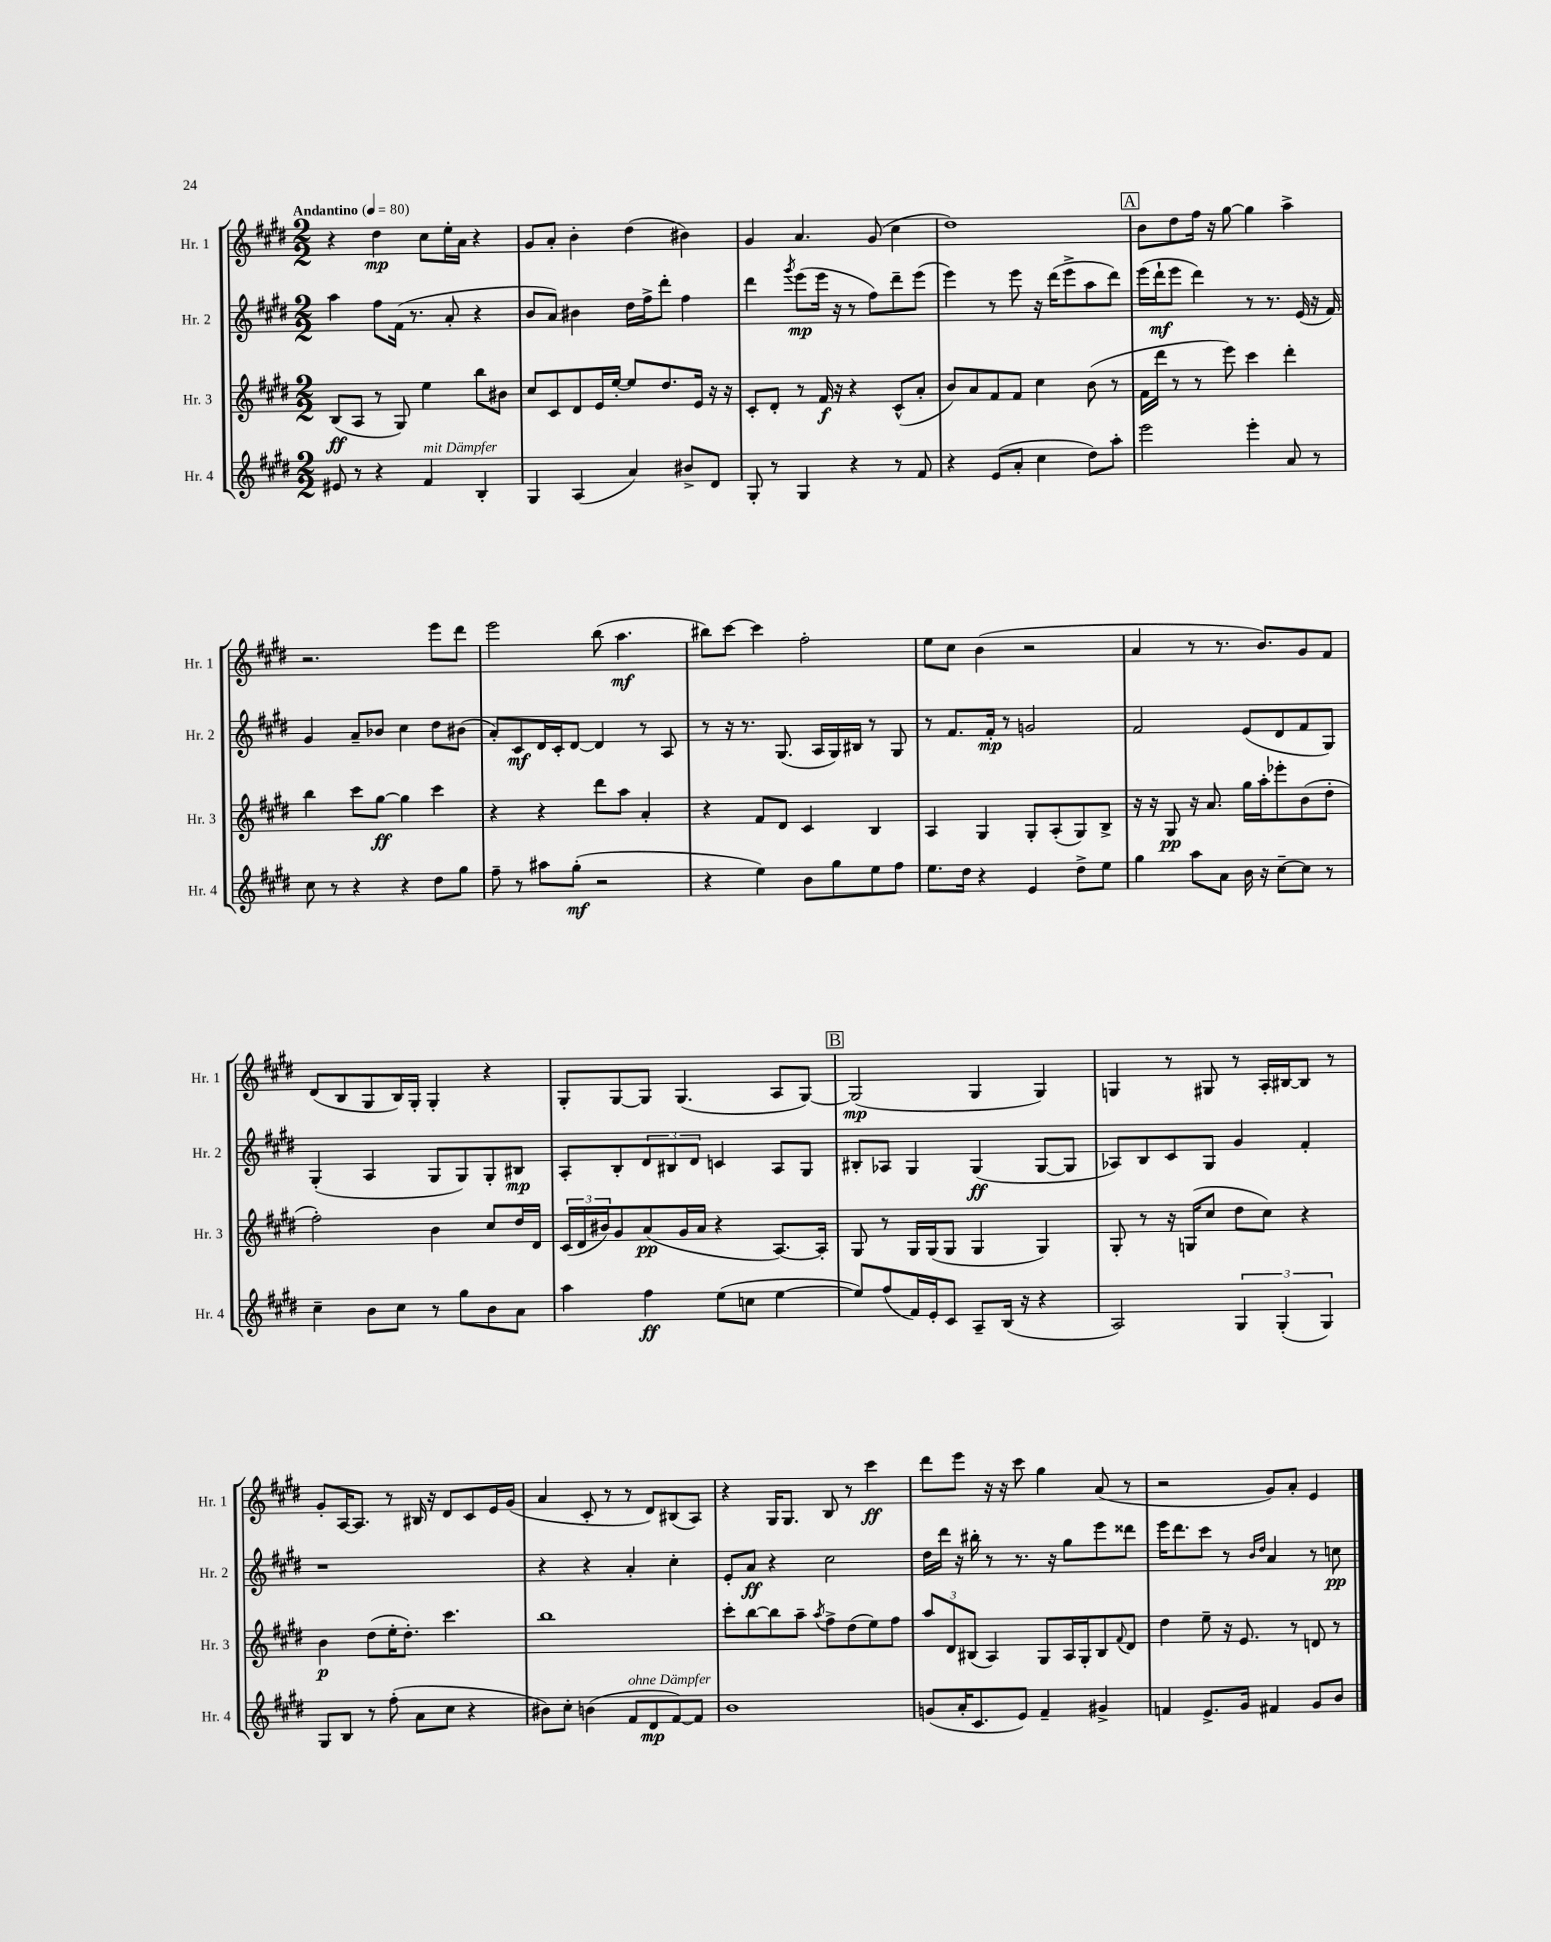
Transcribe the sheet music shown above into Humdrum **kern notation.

**kern	**dynam	**kern	**dynam	**kern	**dynam	**kern	**dynam
*part4	*part4	*part3	*part3	*part2	*part2	*part1	*part1
*staff4	*staff4	*staff3	*staff3	*staff2	*staff2	*staff1	*staff1
*I"Hr. 4	*	*I"Hr. 3	*	*I"Hr. 2	*	*I"Hr. 1	*
*I'Hr. 4	*	*I'Hr. 3	*	*I'Hr. 2	*	*I'Hr. 1	*
*clefG2	*	*clefG2	*	*clefG2	*	*clefG2	*
*k[f#c#g#d#]	*	*k[f#c#g#d#]	*	*k[f#c#g#d#]	*	*k[f#c#g#d#]	*
*M2/2	*	*M2/2	*	*M2/2	*	*M2/2	*
*MM80	*	*MM80	*	*MM80	*	*MM80	*
=1	=1	=1	=1	=1	=1	=1	=1
!	!	!	!	!	!	!LO:TX:a:B:t=Andantino	!
8e#X/	.	(8B/L	ff	4aa\	.	4r	.
8r	.	8A/J	.	.	.	.	.
4r	.	8r	.	8ff#\L	.	4dd#\	mp
.	.	8G#/)	.	(16f#\Jk	.	.	.
.	.	.	.	8.r	.	.	.
!LO:TX:a:i:t=mit Dämpfer	!	!	!	!	!	!	!
4f#/	.	4ee\	.	.	.	8cc#\L	.
.	.	.	.	8a'/	.	16ee'\L	.
.	.	.	.	.	.	16a\JJ	.
4B'/	.	8bb\L	.	4r	.	4r	.
.	.	8b#X\J	.	.	.	.	.
=2	=2	=2	=2	=2	=2	=2	=2
4G#/	.	8cc#/L	.	8b/L	.	8g#/L	.
.	.	8c#/	.	8a/J)	.	8a'/J	.
(4A/	.	8d#/	.	4b#X\	.	4b'\	.
.	.	16e/L	.	.	.	.	.
.	.	[16ee'/JJ	.	.	.	.	.
4a/)	.	8ee/L]	.	16dd#\LL	.	(4dd#\	.
.	.	.	.	16ff#^\J	.	.	.
.	.	8.dd#/	.	8ddd#'\J	.	.	.
8b#X^/L	.	.	.	4ff#\	.	4b#X\)	.
.	.	16e/Jk	.	.	.	.	.
8d#/J	.	16r	.	.	.	.	.
.	.	16r	.	.	.	.	.
=3	=3	=3	=3	=3	=3	=3	=3
8G#'/	.	8c#'/L	.	4ddd#\	.	4g#/	.
8r	.	8d#'/J	.	.	.	.	.
.	.	.	.	8qggg#/	.	.	.
4G#/	.	8r	.	(8eee\L	mp	4.a/	.
.	.	16f#/	f	16eee\Jk	.	.	.
.	.	16r	.	16r	.	.	.
4r	.	4r	.	8r	.	.	.
.	.	.	.	8ff#\L)	.	(8g#/	.
8r	.	(8c#^^/L	.	8ddd#~\	.	4cc#\	.
8f#/	.	8a'/J	.	(8eee\J	.	.	.
=4	=4	=4	=4	=4	=4	=4	=4
4r	.	8b/L)	.	4eee\)	.	1dd#)	.
.	.	8a/	.	.	.	.	.
(8e/L	.	8f#/	.	8r	.	.	.
8a'/J	.	8f#/J	.	8eee\	.	.	.
4cc#\	.	4cc#\	.	16r	.	.	.
.	.	.	.	(16ddd#\KL	.	.	.
.	.	.	.	8eee^\	.	.	.
8dd#\L)	.	(8b\	.	8aa\	.	.	.
8aa'\J	.	8r	.	8ddd#\J)	.	.	.
!!LO:REH:place=s1:t=A
=5	=5	=5	=5	=5	=5	=5	=5
2eee\	.	16f#\LL	.	(16eee\LL	.	8b\L	.
.	.	16ddd#\JJ	.	16ddd#`\J	mf	.	.
.	.	8r	.	8eee\J	.	8dd#\	.
.	.	8r	.	4ddd#\)	.	16ff#\Jk	.
.	.	.	.	.	.	16r	.
.	.	8eee\)	.	.	.	[8gg#\	.
4eee'\	.	4ccc#\	.	8r	.	4gg#\]	.
.	.	.	.	8.r	.	.	.
8a/	.	4ddd#'\	.	.	.	4aa^\	.
.	.	.	.	(16e/	.	.	.
8r	.	.	.	16r	.	.	.
.	.	.	.	16f#/)	.	.	.
!!LO:LB:g=z
=6	=6	=6	=6	=6	=6	=6	=6
8cc#\	.	4bb\	.	4g#/	.	2.r	.
8r	.	.	.	.	.	.	.
4r	.	8ccc#\L	.	8a~/L	.	.	.
.	.	[8gg#\J	ff	8b-X/J	.	.	.
4r	.	4gg#\]	.	4cc#\	.	.	.
8dd#\L	.	4ccc#\	.	8dd#\L	.	8eee\L	.
8gg#\J	.	.	.	(8b#X\J	.	8ddd#\J	.
=7	=7	=7	=7	=7	=7	=7	=7
8ff#~\	.	4r	.	8a'/L)	.	2eee\	.
8r	.	.	.	8c#/	mf	.	.
8aa#X\L	.	4r	.	16d#/L	.	.	.
.	.	.	.	16c#'/J	.	.	.
(8gg#'\J	mf	.	.	[8d#/J	.	.	.
2r	.	8ddd#\L	.	4d#/]	.	(8bb\	.
.	.	8aa\J	.	.	.	4.aa\	mf
.	.	4a'/	.	8r	.	.	.
.	.	.	.	8A/	.	.	.
=8	=8	=8	=8	=8	=8	=8	=8
4r	.	4r	.	8r	.	8bb#X\L)	.
.	.	.	.	16r	.	[8ccc#\J	.
.	.	.	.	8.r	.	.	.
4ee\)	.	8f#/L	.	.	.	4ccc#\]	.
.	.	8d#/J	.	(8.G#/	.	.	.
8b\L	.	4c#/	.	.	.	2ff#'\	.
.	.	.	.	16A/LL	.	.	.
8gg#\	.	.	.	16G#/)	.	.	.
.	.	.	.	16B#X/JJ	.	.	.
8ee\	.	4B/	.	8r	.	.	.
8ff#\J	.	.	.	8G#/	.	.	.
=9	=9	=9	=9	=9	=9	=9	=9
8.ee\L	.	4A/	.	8r	.	8ee\L	.
.	.	.	.	8.f#/L	.	8cc#\J	.
16dd#\Jk	.	.	.	.	.	.	.
4r	.	4G#/	.	.	.	(4b\	.
.	.	.	.	16f#'/Jk	mp	.	.
.	.	.	.	8r	.	.	.
4e/	.	8G#'/L	.	2gn/	.	2r	.
.	.	(8A'/	.	.	.	.	.
8dd#^\L	.	8G#/)	.	.	.	.	.
8ee\J	.	8B^/J	.	.	.	.	.
=10	=10	=10	=10	=10	=10	=10	=10
4gg#\	.	16r	.	2f#/	.	4a/	.
.	.	16r	.	.	.	.	.
.	.	8G#/	pp	.	.	.	.
8aa\L	.	16r	.	.	.	8r	.
.	.	8.a/	.	.	.	.	.
8a\J	.	.	.	.	.	8.r	.
16b\	.	16gg#\LL	.	(8e/L	.	.	.
16r	.	16aa'\J	.	.	.	8.b/L)	.
[8cc#~\L	.	8eee-X'\	.	8d#/	.	.	.
8cc#\J]	.	(8b\	.	8f#/	.	8g#/	.
8r	.	8dd#'\J	.	8G#/J)	.	8f#/J	.
!!LO:LB:g=z
=11	=11	=11	=11	=11	=11	=11	=11
4cc#~\	.	2ff#'\)	.	(4G#'/	.	(8d#/L	.
.	.	.	.	.	.	8B/	.
8b\L	.	.	.	4A/	.	8G#/	.
8cc#\J	.	.	.	.	.	16B/L)	.
.	.	.	.	.	.	16G#'/JJ	.
8r	.	4b\	.	8G#/L	.	4G#'/	.
8gg#\L	.	.	.	8G#/)	.	.	.
8b\	.	8cc#/L	.	8G#'/	.	4r	.
8a\J	.	16dd#/L	.	8B#X/J	mp	.	.
.	.	16d#/JJ	.	.	.	.	.
=12	=12	=12	=12	=12	=12	=12	=12
4aa\	.	(24c#/LL	.	8A'/L	.	8G#'/L	.
.	.	24d#/	.	.	.	.	.
.	.	24b#X/J)	.	.	.	.	.
.	.	8g#/	.	8B'/	.	[8G#/	.
4ff#\	ff	(8a/	pp	12d#/	.	8G#/J]	.
.	.	.	.	12B#X/	.	.	.
.	.	16g#/L	.	.	.	(4.G#/	.
.	.	.	.	12d#/J	.	.	.
.	.	16a/JJ	.	.	.	.	.
(8ee\L	.	4r	.	4cn/	.	.	.
8ccn\J	.	.	.	.	.	.	.
[4ee\	.	[8.A/L)	.	8A/L	.	8A/L	.
.	.	.	.	8G#/J	.	[8G#/J)	.
.	.	16A'/Jk]	.	.	.	.	.
!!LO:REH:place=s1:t=B
=13	=13	=13	=13	=13	=13	=13	=13
8ee/L])	.	8G#/	.	8B#X'/L	.	(2G#/]	mp
(8ff#/	.	8r	.	8A-X/J	.	.	.
16f#/L)	.	16G#/LL	.	4G#/	.	.	.
16e'/J	.	(16G#/J	.	.	.	.	.
8c#/J	.	8G#/J	.	.	.	.	.
8A~/L	.	4G#/	.	(4G#/	ff	4G#/	.
(16B/Jk	.	.	.	.	.	.	.
16r	.	.	.	.	.	.	.
4r	.	4G#/)	.	[8G#/L	.	4G#/)	.
.	.	.	.	8G#/J]	.	.	.
=14	=14	=14	=14	=14	=14	=14	=14
2A/)	.	8G#'/	.	8A-X/L)	.	4Gn/	.
.	.	8r	.	8B/	.	.	.
.	.	16r	.	8c#/	.	8r	.
.	.	(16Gn/KL	.	.	.	.	.
.	.	8cc#/J	.	8G#/J	.	8G#X/	.
6G#/	.	8dd#\L	.	4g#/	.	8r	.
.	.	8cc#\J)	.	.	.	16A'/LL	.
(6G#'/	.	.	.	.	.	.	.
.	.	.	.	.	.	[16B#X/J	.
.	.	4r	.	4f#'/	.	8B#/J]	.
6G#/)	.	.	.	.	.	.	.
.	.	.	.	.	.	8r	.
!!LO:LB:g=z
=15	=15	=15	=15	=15	=15	=15	=15
8G#/L	.	4b\	p	1r	.	8g#'/L	.
8B/J	.	.	.	.	.	[16A/K	.
.	.	.	.	.	.	8.A/J]	.
8r	.	(8dd#\L	.	.	.	.	.
(8ff#'\	.	16ee'\K	.	.	.	8r	.
.	.	8.dd#'\J)	.	.	.	.	.
8a\L	.	.	.	.	.	16B#X/	.
.	.	.	.	.	.	16r	.
8cc#\J	.	4.ccc#\	.	.	.	8d#/L	.
4r	.	.	.	.	.	8c#/	.
.	.	.	.	.	.	16e/L	.
.	.	.	.	.	.	(16g#/JJ	.
=16	=16	=16	=16	=16	=16	=16	=16
8b#X\L)	.	1bb	.	4r	.	4a/	.
8cc#'\J	.	.	.	.	.	.	.
(4bn\	.	.	.	4r	.	8c#'/	.
.	.	.	.	.	.	8r	.
!LO:TX:a:i:t=ohne Dämpfer	!	!	!	!	!	!	!
8f#/L	.	.	.	4a'/	.	8r	.
8d#/	mp	.	.	.	.	8d#/L)	.
[8f#/)	.	.	.	4cc#'\	.	(8B#X/	.
8f#/J]	.	.	.	.	.	8A/J)	.
=17	=17	=17	=17	=17	=17	=17	=17
1b	.	8ccc#'\L	.	8e'/L	.	4r	.
.	.	[8bb\	.	8a/J	ff	.	.
.	.	8bb\]	.	4r	.	16G#/KL	.
.	.	.	.	.	.	8.G#/J	.
.	.	8aa~\J	.	.	.	.	.
.	.	8qaa/	.	.	.	.	.
.	.	8ff#^\L	.	2cc#\	.	8B/	.
.	.	(8dd#\	.	.	.	8r	.
.	.	8ee\)	.	.	.	4ccc#\	ff
.	.	8ff#\J	.	.	.	.	.
=18	=18	=18	=18	=18	=18	=18	=18
(8gn/L	.	12aa/L	.	16dd#\LL	.	8ddd#\L	.
.	.	.	.	16ddd#\JJ	.	.	.
.	.	12d#/	.	.	.	.	.
16a'/K	.	.	.	16r	.	8eee\J	.
.	.	(12B#X/J	.	.	.	.	.
8.c#/	.	.	.	16bb#X'\	.	.	.
.	.	4A/)	.	8r	.	16r	.
.	.	.	.	.	.	16r	.
8e/J)	.	.	.	8.r	.	8ccc#\	.
4f#~/	.	8G#/L	.	.	.	4gg#\	.
.	.	.	.	16r	.	.	.
.	.	16A/L	.	8gg#\L	.	.	.
.	.	16G#'/J	.	.	.	.	.
4g#X^/	.	8B#/	.	8eee\	.	(8a/	.
.	.	8qqf#/	.	.	.	.	.
.	.	8d#/J	.	8ddd##X\J	.	8r	.
=19	=19	=19	=19	=19	=19	=19	=19
4fn/	.	4dd#\	.	16eee\KL	.	2r	.
.	.	.	.	8.ddd#\	.	.	.
8.e^/L	.	8ee~\	.	8ccc#\J	.	.	.
.	.	16r	.	8r	.	.	.
16g#/Jk	.	8.e/	.	.	.	.	.
.	.	.	.	16qqb/LL	.	.	.
.	.	.	.	16qqdd#/JJ	.	.	.
4f#X/	.	.	.	4a/	.	8g#/L)	.
.	.	8r	.	.	.	8a'/J	.
8g#/L	.	8dn/	.	8r	.	4e/	.
8b/J	.	8r	.	8ccn\	pp	.	.
==	==	==	==	==	==	==	==
*-	*-	*-	*-	*-	*-	*-	*-
